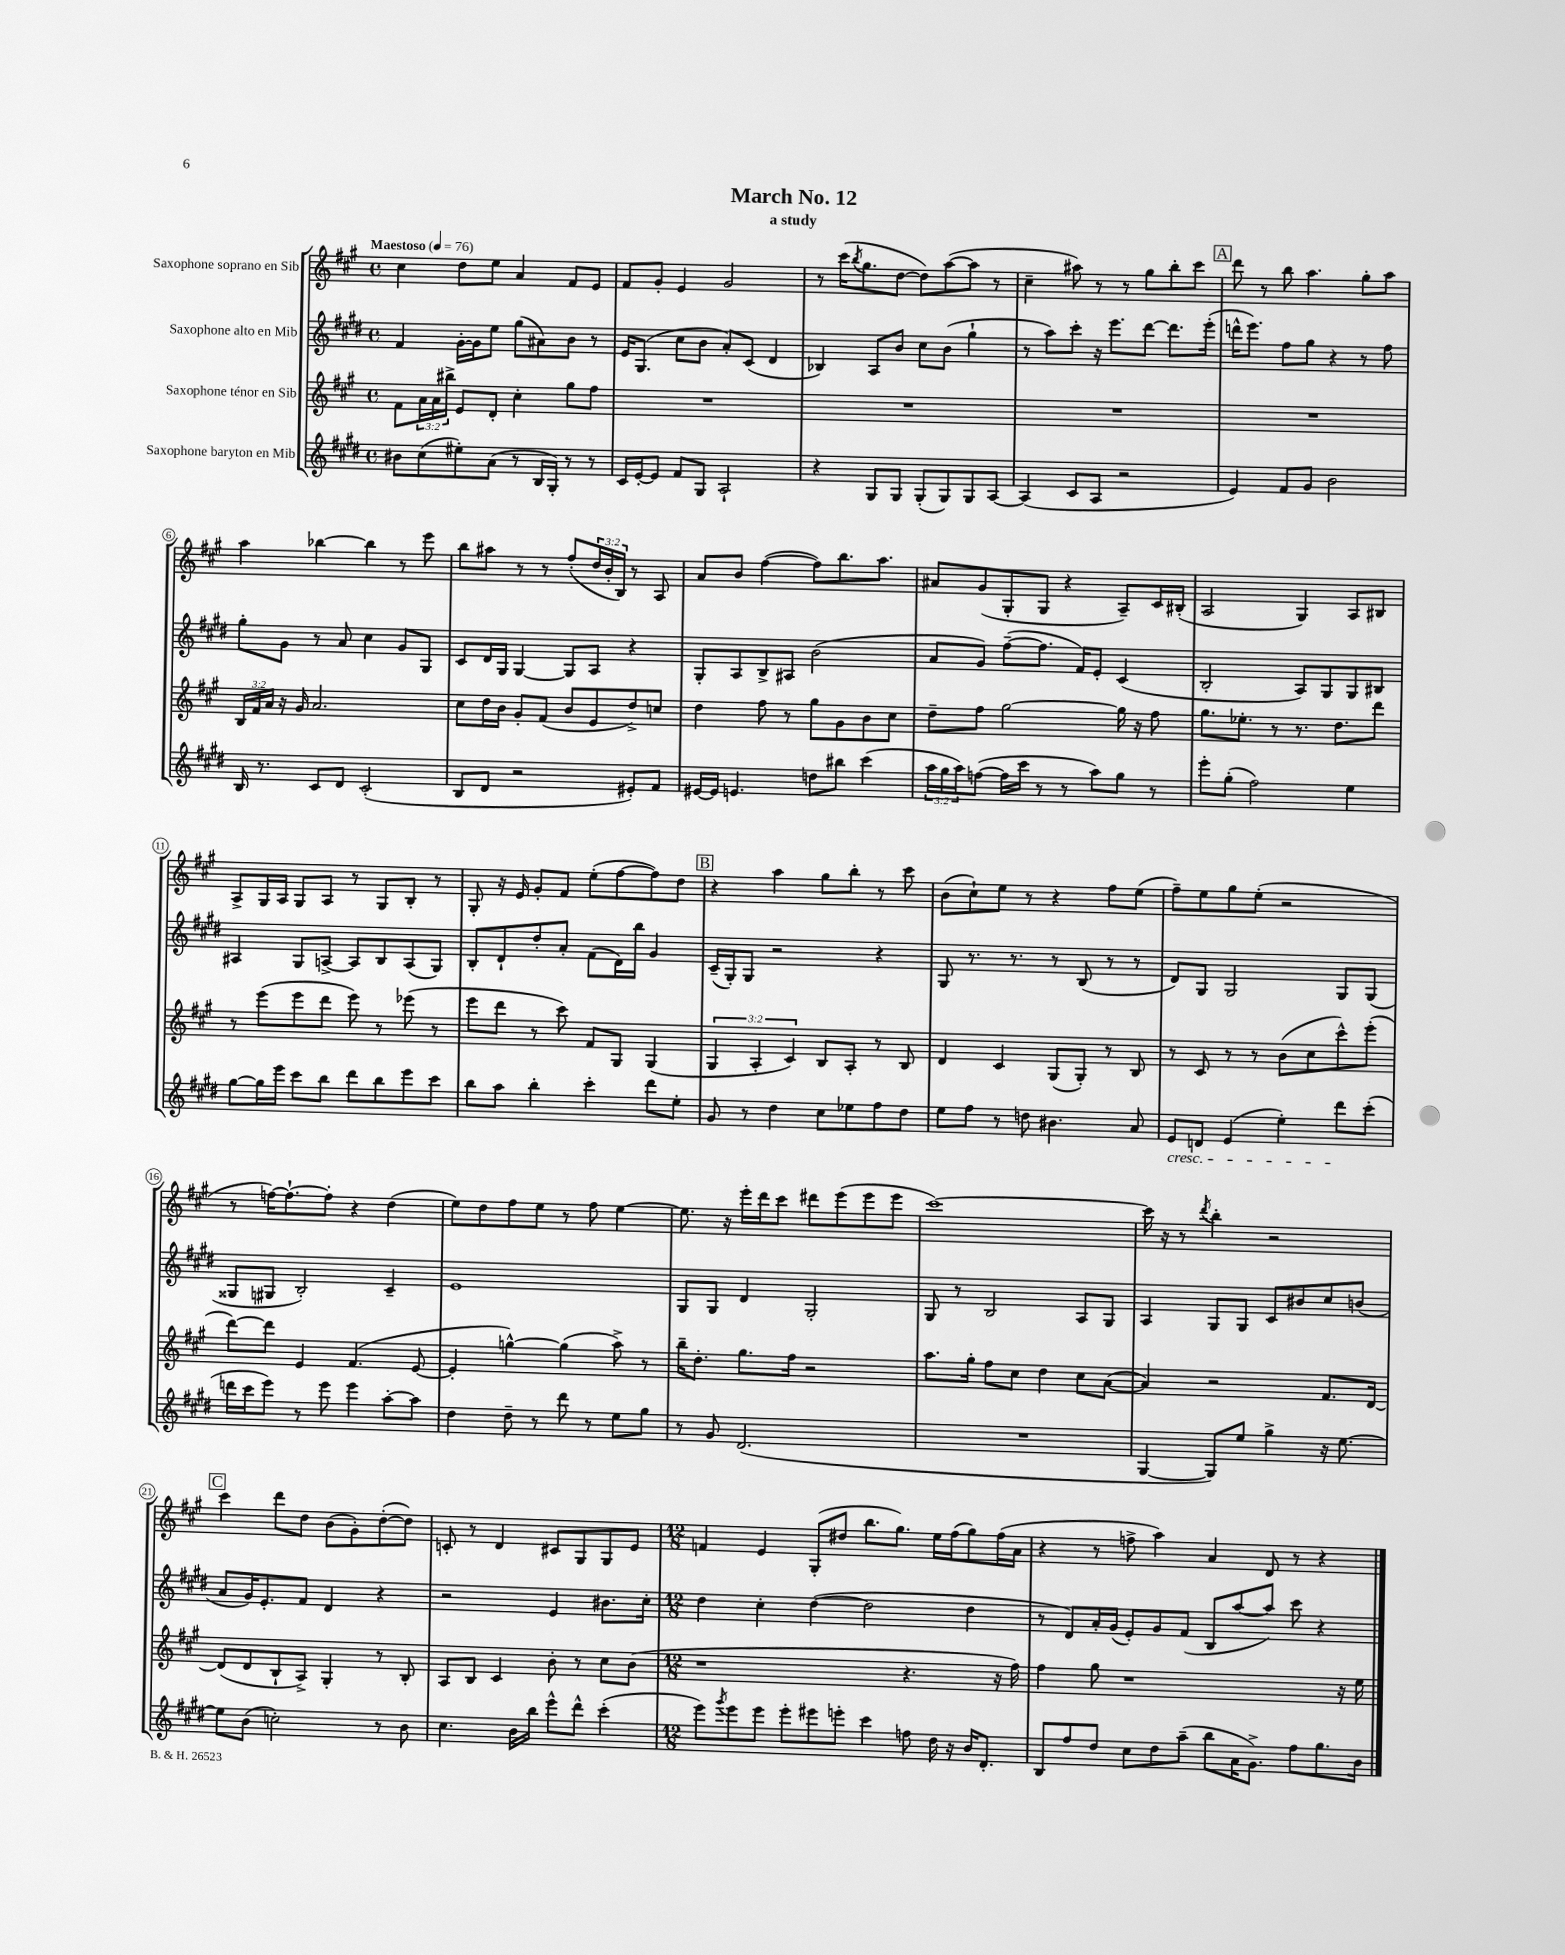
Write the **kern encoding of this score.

**kern	**kern	**kern	**kern
*staff4	*staff3	*staff2	*staff1
*clefG2	*clefG2	*clefG2	*clefG2
*k[f#c#g#d#]	*k[f#c#g#]	*k[f#c#g#d#]	*k[f#c#g#]
*M4/4	*M4/4	*M4/4	*M4/4
*met(c)	*met(c)	*met(c)	*met(c)
*MM76	*MM76	*MM76	*MM76
8b#\L	8f#\L	4f#/	4cc#\
(8cc#\	24a\L	.	.
.	24a\	.	.
.	24bb#^\JJ	.	.
8ee#'\)	8e/L	[16g#'\LL	8dd\L
.	.	16g#\]J	.
(8a\J	8d'/J	8ee\J	8ee\J
8r	4cc#'\	(8gg#\L	4a/
16B/LL	.	8a#\)	.
16G#'/JJ)	.	.	.
8r	8gg#\L	8b\J	8f#/L
8r	8ff#\J	8r	8e/J
=	=	=	=
16c#/LL	1r	16e/LK	8f#/L
[16e'/J	.	(8.G#/J	.
8e/]J	.	.	8g#'/J
8f#/L	.	8cc#\L	4e/
8G#/J	.	8b\J	.
2A`/	.	8a'/L)	2g#/
.	.	(8c#/J	.
.	.	4d#/	.
=	=	=	=
4r	1r	4B-/)	8r
.	.	.	(16ccc#\LK
.	.	.	8qbb/
.	.	.	8.gg#\
8G#/L	.	8A/L	.
8G#/J	.	8b/J	[8dd\J
(8G#'/L	.	8cc#\L	8dd\]L)
8G#/)	.	(8b\J	([8aa\
8G#/	.	4gg#`\	8aa\]J
[8A/J	.	.	8r
=	=	=	=
(4A/]	1r	8r	4cc#~\
.	.	8aa\L)	.
8c#/L	.	8ccc#'\J	8aa#\)
8A/J	.	16r	8r
.	.	8.eee\L	.
2r	.	.	8r
.	.	[8ddd#\J	8gg#\L
.	.	8.ddd#\]L	8bb'\
.	.	.	8ccc#\J
.	.	(16eee'\Jk	.
=	=	=	=
4e/)	1r	16ddd^^\LK	8ddd\
.	.	8.eee\J)	.
.	.	.	8r
8f#/L	.	8ff#\L	8bb\
8g#/J	.	8gg#\J	4.aa\
2b\	.	4r	.
.	.	8r	8gg#'\L
.	.	8ff#\	8aa\J
=	=	=	=
16B/	24B/LL	8gg#'\L	4aa\
.	24f#/	.	.
8.r	.	.	.
.	24a/JJ	.	.
.	16r	8g#\J	.
.	16g#/	.	.
8c#/L	2.a/	8r	[4bb-\
8d#/J	.	8a/	.
(2c#'/	.	4cc#\	4bb-\]
.	.	8g#/L	8r
.	.	8G#/J	8eee\
=	=	=	=
8B/L	8cc#\L	8c#/L	8bb\L
8d#/J	16dd\L	16d#/L	8aa#\J
.	16b\JJ	16G#/JJ	.
2r	8g#'/L	[4G#/	8r
.	(8f#/J	.	8r
.	8b/L	8G#/]L	(8ff#'/L
.	8e/	8A/J	24dd/L
.	.	.	24b'/
.	.	.	24B/JJ)
8e#'/L)	8dd^/)	4r	8r
8f#/J	8cc/J	.	8A/
=	=	=	=
[16e#/LL	4dd\	8G#'/L	8a/L
16e#/]JJ	.	.	.
4.e/	.	8A/	8b/J
.	8ff#\	8B^/	([4ff#\
.	8r	8A#/J	.
8dd\L	8gg#\L	(2b\	8ff#\]L)
8bb#\J	8g#\	.	8.bb\
(4ccc#\	8b\	.	.
.	.	.	8.aa\J
.	8cc#\J	.	.
=	=	=	=
24aa\LL	8dd~\L	8a/L	8a#/L
24gg#\	.	.	.
24aa\J)	.	.	.
([8ff\J	8ff#\J	8g#/J)	(8g#/
16ff\]LL	[2gg#\	([8ff#~\L	8G#'/
16ccc#\JJ	.	.	.
8r	.	8.ff#\]J	8G#/J
8r	.	.	4r
.	.	16f#/LK)	.
8aa\L)	.	8e'/J	.
8gg#\J	16gg#\]	(4c#/	8A~/L)
.	16r	.	.
8r	8ff#\	.	16c#/L
.	.	.	(16B#'/JJ
=	=	=	=
8eee'\L	8.gg#\L	2B'/	2A/
(8gg#'\J	.	.	.
.	8.ee-'\J	.	.
2ff#\)	.	.	.
.	8r	.	.
.	8.r	8A/L)	4G#/)
.	.	8G#/	.
.	8.dd\L	.	.
4ee\	.	8G#/	8A/L
.	8ddd\J	8B#/J	8B#/J
=	=	=	=
[8gg#\L	8r	4A#/	8A^/L
16gg#\]L	(8eee\L	.	16G#/L
16eee\JJ	.	.	16A/JJ
8ccc#\L	8eee\	8G#/L	8G#/L
8bb\J	8ddd\J	[8A^/J	8A/J
8ddd#\L	8eee\)	8A/]L	8r
8bb\	8r	8B/	8G#/L
8eee\	(8eee-\	(8A/	8B'/J
8ccc#\J	8r	8G#/J)	8r
=	=	=	=
8bb\L	8eee\L	8B'/L	8G#'/
8aa\J	8ddd\J	8d#`/	16r
.	.	.	16e/
4bb'\	8r	8dd#'/	8g#'/L
.	8ccc#\)	8a'/J	8f#/J
4ccc#'\	8f#/L	(8f#\L	(8ee'\L
.	8G#/J	16d#\L)	[8ff#\
.	.	16bb\JJ	.
8ddd#\L	(4G#/	4g#/	8ff#\])
8ee'\J	.	.	8dd\J
=	=	=	=
8g#/	6G#/	(16c#~/LL	4r
.	.	16G#'/J)	.
8r	.	8G#/J	.
.	6A'/	.	.
4dd#\	.	2r	4aa\
.	6c#/)	.	.
8cc#\L	8B/L	.	8gg#\L
8ee-\	8A'/J	.	8bb'\J
8ff#\	8r	4r	8r
8dd#\J	8B/	.	8ccc#\
=	=	=	=
8ee\L	4d/	8G#/	(8b\L
8ff#\J	.	8.r	8cc#`\)
8r	4c#/	.	8ee\J
.	.	8.r	.
8dd\	.	.	8r
4.b#\	(8G#/L	8r	4r
.	8G#'/J)	(8B/	.
.	8r	8r	8ff#\L
8a/	8B/	8r	(8ee\J
=	=	=	=
8e/L	8r	8d#/L)	8ff#~\L)
8d/J	8c#/	8G#/J	8ee\
(4e/	8r	2G#/	8gg#\
.	8r	.	(8ee'\J
4ee'\)	(8b\L	.	2r
.	8cc#\	.	.
8ddd#\L	8ccc#^^\)	8G#/L	.
(8ccc#'\J	(8eee'\J	(8G#/J	.
=	=	=	=
16ddd\LL	[8ddd\L)	8G##/L	8r
16ccc#\J	.	.	.
8eee\J)	8ddd\]J	8G#/J	[16ff\LK)
.	.	.	8.ff`\_
8r	4e/	2B'/)	.
8eee\	.	.	8ff'\]J
4eee\	(4.f#/	.	4r
[8aa'\L	.	4c#~/	(4dd\
8aa\]J	[8e/	.	.
=	=	=	=
4dd#\	4e'/]	1e	8ee\L)
.	.	.	8dd\
8dd#~\	[4gg^^\)	.	8ff#\
8r	.	.	8ee\J
8ddd#\	(4gg\]	.	8r
8r	.	.	8ff#\
8ee\L	8aa^\)	.	[4ee\
8gg#\J	8r	.	.
=	=	=	=
8r	16bb~\LK	8G#/L	8.ee\]
.	8.dd'\J	.	.
8g#/	.	8G#/J	.
.	.	.	16r
(2.d#/	8.gg#\L	4d#/	16eee'\LL
.	.	.	16ddd\J
.	.	.	8ccc#\J
.	16ff#\Jk	.	.
.	2r	2G#'/	8ddd#\L
.	.	.	(8eee\
.	.	.	8eee\
.	.	.	8eee\J
=	=	=	=
1r	8.aa\L	8G#/	[1ccc#)
.	.	8r	.
.	16gg#'\Jk	.	.
.	8ff#\L	2B/	.
.	8cc#\J	.	.
.	4dd\	.	.
.	8cc#\L	8A/L	.
.	([8a\J	8G#/J	.
=	=	=	=
[4G#/	4a/])	4A/	16ccc#\]
.	.	.	16r
.	.	.	8r
.	.	.	8qddd/
8G#/]L)	2r	8G#/L	4bb'\
8ee/J	.	8G#/J	.
4gg#^\	.	8c#/L	2r
.	.	8b#/	.
16r	8.f#/L	8cc#/	.
[8.ee\	.	.	.
.	.	(8b/J	.
.	[16d/Jk	.	.
=	=	=	=
8ee\]L	(8d/]L	8a/L	4ccc#\
(8b\J	8d/	16g#/K)	.
.	.	8.e'/	.
2cc'\)	8B`/	.	8ddd\L
.	8A^/J)	8f#/J	8dd\J
.	4G#'/	4d#/	(8b\L
.	.	.	8g#'\)
8r	8r	4r	([8dd'\
8b\	8B'/	.	8dd\]J)
=	=	=	=
4.cc#\	8A/L	2r	8c'/
.	8B/J	.	8r
.	4c#/	.	4d/
16b\LL	.	.	.
16bb\JJ	.	.	.
8eee^^\L	8b'\	4e/	8c#/L
8ddd#^^\J	8r	.	8G#/
(4ccc#'\	8cc#\L	8.b#\L	8G#/
.	(8b\J	.	8e/J
.	.	16cc#'\Jk	.
=	=	=	=
*M12/8	*M12/8	*M12/8	*M12/8
8eee\L)	1r	4dd#\	4f/
8qggg#/	.	.	.
8eee\	.	.	.
8eee\J	.	4cc#'\	4e/
8eee'\L	.	.	.
8eee#\	.	([4dd#\	(8G#'/L
8eee'\J	.	.	8dd#/J
4ccc#\	.	2dd#\]	8.bb\L
.	.	.	8.gg#\J)
8ff\	4.r	.	.
16dd#\	.	.	16ee\LL
16r	.	.	(16ff#\J
16b/LK	.	4dd#\	8gg#\)
8.d#'/J	.	.	.
.	16r	.	(16ff#\L
.	16ff#\)	.	16a\JJ
=	=	=	=
8B/L	4ff#\	8r	4r
8ff#/	.	8d#/L)	.
8dd#/J	8gg#\	16a'/L	8r
.	.	(16g#/JJ	.
8cc#\L	1r	8e'/L)	8ff^\
8dd#\	.	8g#/	4aa\)
(8aa~\J	.	(8f#/J	.
8bb\L	.	8B/L	4a/
16a\K	.	[8aa/	.
8.g#^\J)	.	.	.
.	.	8aa/]J)	8d/
8ff#\L	.	8ccc#\	8r
8.gg#\	.	4r	4r
.	16r	.	.
16b\Jk	16ee\	.	.
==	==	==	==
*-	*-	*-	*-
